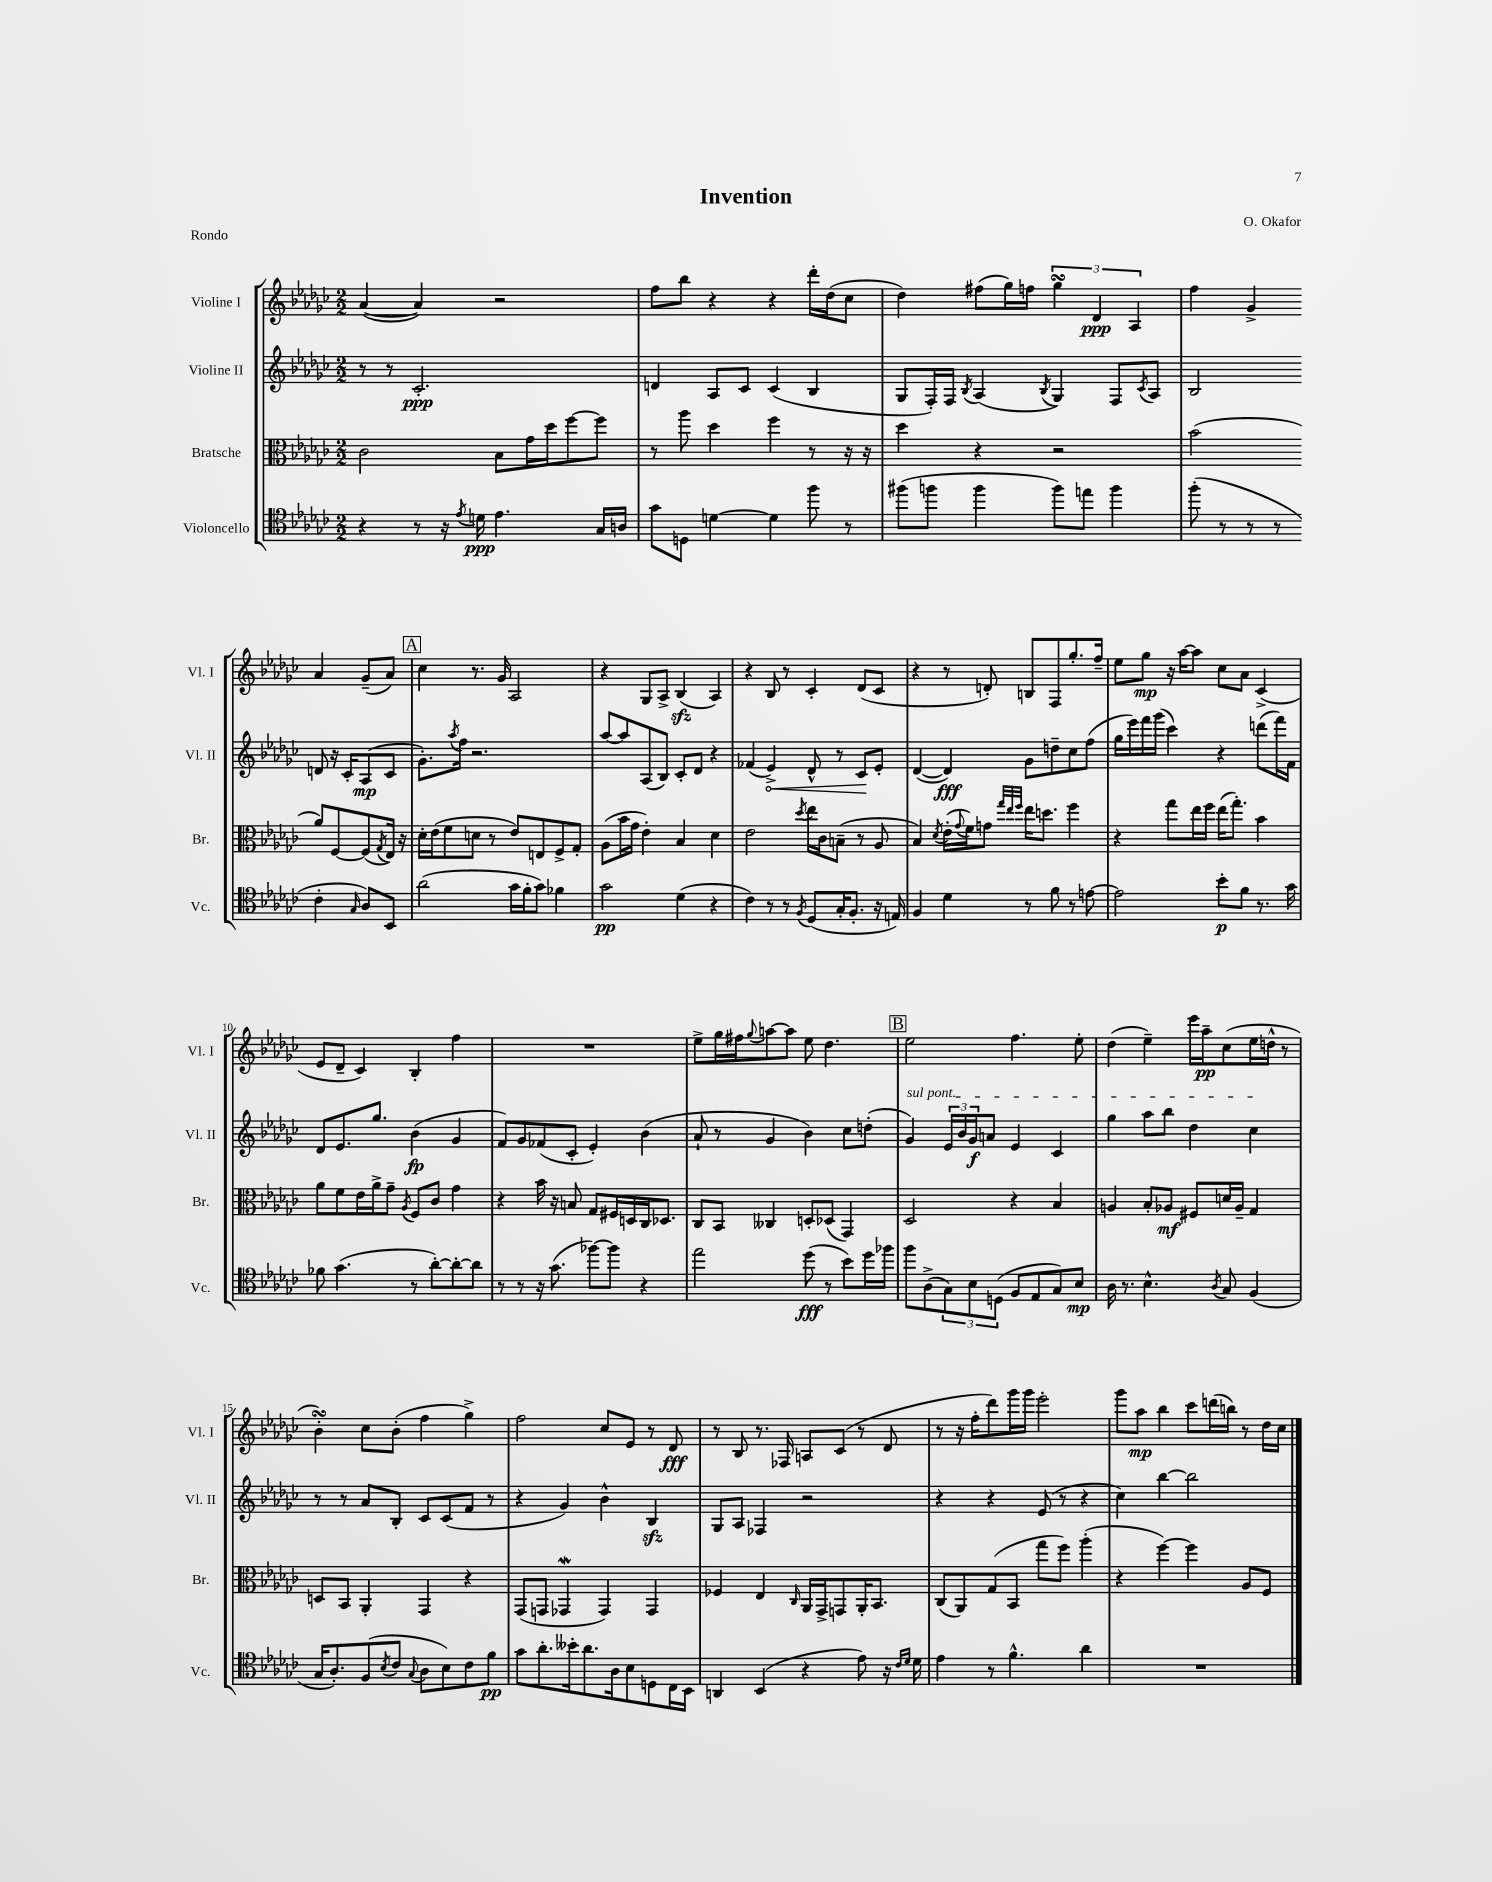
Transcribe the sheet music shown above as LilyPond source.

\header { title = "Invention" composer = "O. Okafor" piece = "Rondo" }
<<
\new StaffGroup <<
\new Staff = "s0" \with { instrumentName = "Violine I" shortInstrumentName = "Vl. I" } {
    \clef treble \key ges \major \numericTimeSignature \time 2/2
    aes'4~( aes'4) r2 |
    f''8 bes''8 r4 r4 des'''16-. des''16( ces''8 |
    des''4) fis''8( ges''16) f''16 \tuplet 3/2 { ges''4\turn des'4\ppp aes4 } |
    f''4 ges'4-> aes'4 ges'8--( aes'8) |
    \mark \markup { \box "A" } ces''4 r8. ges'16 aes2 |
    r4 ges8 aes8-> bes4\sfz( aes4) |
    r4 bes8 r8 ces'4-. des'8( ces'8 |
    r4 r8 d'8-.) b8 f8 ges''8.-. f''16-- |
    ees''8 ges''8\mp r16 aes''16~ aes''8 ces''8 aes'8 ces'4->( |
    ees'8 des'8-- ces'4) bes4-. f''4 |
    R1 |
    ees''8-> ges''16 fis''16 \appoggiatura { ges''8 } a''8~ a''8 ees''8 des''4. |
    \mark \markup { \box "B" } ees''2 f''4. ees''8-. |
    des''4( ees''4--) ees'''16 aes''16--\pp ces''8( ees''16 d''16-^ r8 |
    bes'4-.\turn) ces''8 bes'8-.( f''4 ges''4->) |
    f''2 ces''8 ees'8 r8 des'8\fff |
    r8 bes8 r8. fes16 a8 ces'8( r8 des'8 |
    r8 r16 f''16-. des'''8) ges'''16 ges'''16 ees'''2-. |
    ges'''8 aes''8\mp bes''4 ces'''8 d'''16( b''16) r8 des''16 ces''16 \bar "|." |
}
\new Staff = "s1" \with { instrumentName = "Violine II" shortInstrumentName = "Vl. II" } {
    \clef treble \key ges \major \numericTimeSignature \time 2/2
    r8 r8 ces'2.-.\ppp |
    d'4 aes8 ces'8 ces'4( bes4 |
    ges8 f16-.) f16 \acciaccatura { bes8 } aes4( \acciaccatura { bes8 } ges4) f8 \acciaccatura { ces'8 } aes8 |
    bes2 d'8 r16 ces'16-. aes8\mp( ces'8 |
    \mark \markup { \box "A" } ges'8.-.) \acciaccatura { aes''8 } f''16 r2. |
    aes''8~ aes''8 aes8( bes8) ces'8-. des'8 r4 |
    fes'4( \once \override Hairpin.circled-tip = ##t ees'4->\<) des'8-^ r8 ces'8\! ees'8-. |
    des'4~( des'4\fff) ges'8 d''8-- ces''8 f''8( |
    ges''16 ees'''16) f'''16 ges'''16( ces'''4) r4 d'''8( f'''16) f'16 |
    des'8 ees'8. ges''8. bes'4\fp( ges'4 |
    f'8) ges'8 fes'8( ces'8-. ees'4-.) bes'4( |
    aes'8-! r8 ges'4 bes'4) ces''8 d''8-.( |
    \mark \markup { \box "B" } \once \override TextSpanner.bound-details.left.text = \markup { \italic "sul pont." } ges'4\startTextSpan) \tuplet 3/2 { ees'16 bes'16 ges'16\f } a'8 ees'4 ces'4 |
    ges''4 aes''8 bes''8 des''4 ces''4\stopTextSpan |
    r8 r8 aes'8 bes8-. ces'8 ces'8( f'8 r8 |
    r4 ges'4) bes'4-^ bes4\sfz |
    ges8 aes8 fes4 r2 |
    r4 r4 ees'8( r8 r4 |
    ces''4) bes''4~ bes''2 \bar "|." |
}
\new Staff = "s2" \with { instrumentName = "Bratsche" shortInstrumentName = "Br." } {
    \clef alto \key ges \major \numericTimeSignature \time 2/2
    ces'2 bes8 ges'16 des''16 f''8~ f''8 |
    r8 aes''8 des''4 f''4 r8 r16 r16 |
    des''4 r4 r2 |
    bes'2( aes'8) f8~ f8( \acciaccatura { ges8 } ees16) r16 |
    \mark \markup { \box "A" } des'16-. ees'16( f'8 d'8 r8 ees'8) e8 f8-> ges8-. |
    aes8( bes'16 ges'16 ees'4-.) bes4 des'4 |
    ees'2 \acciaccatura { des''8 } ees''16 ces'16 b8--( r8 aes8 |
    bes4) \acciaccatura { des'8 } ees'16-.( \appoggiatura { ges'8 } f'16) g'8 \grace { ges''32 ees''32 f''32 } ees''16 d''8. f''4 |
    r4 ges''8 ees''16 f''16 ees''16( ges''8.-.) bes'4 |
    aes'8 f'8 ees'16 aes'16-> ges'8-- \acciaccatura { aes8 } f8 ces'8 ges'4 |
    r4 bes'16 r16 b8 ges8 fis16 d16 ces16 des8. |
    ces8 bes,8 ceses4 d8-. des8( ges,4) |
    \mark \markup { \box "B" } des2 r4 bes4 |
    a4 bes8-. aes8\mf fis8 d'16 aes16-- ges4 |
    d8 bes,8 aes,4-. ges,4 r4 |
    ges,8( g,8 ges,4\mordent ges,4) ges,4 |
    fes4 ees4 \grace { ces16 } aes,16 ges,16-> g,8 aes,16-. bes,8. |
    ces8( aes,8) ges8( bes,8 ges''8 f''8) aes''4-.( |
    r4 f''4~) f''4 aes8 f8 \bar "|." |
}
\new Staff = "s3" \with { instrumentName = "Violoncello" shortInstrumentName = "Vc." } {
    \clef tenor \key ges \major \numericTimeSignature \time 2/2
    r4 r8 r16 \acciaccatura { ees'8 } d'16\ppp ees'4. ges16 a16 |
    ges'8 d8 d'4~ d'4 f''8 r8 |
    fis''8( f''8 f''4 f''8) e''8 f''4 |
    f''8-.( r8 r8 r8 ces'4-. \grace { ges16 } aes8) bes,8 |
    \mark \markup { \box "A" } aes'2( ges'16 f'16-. ges'8) fes'4 |
    ges'2\pp des'4( r4 |
    ces'4) r8 r8 \acciaccatura { f8 } des8( ges16-. f8.-. r16 e16) |
    f4 des'4 r8 f'8 r8 e'8~ |
    e'2 bes'8-.\p f'8 r8. ges'16 |
    fes'8 ges'4.( r8 aes'8~-.) aes'8~-. aes'8 |
    r8 r8 r16 ges'8.( fes''8~) fes''8 r4 |
    ees''2 des''8\fff( r8 bes'8) des''16 fes''16 |
    \mark \markup { \box "B" } f''8 aes8->( \tuplet 3/2 { ges8) bes8 d8( } f8 ees8 ges8) bes8\mp |
    aes16 r8. bes4.-^ \acciaccatura { aes8 } ges8 f4( |
    ges16 aes8.-.) f8( \acciaccatura { bes8 } ces'8 \appoggiatura { ges8 } aes8 bes8) ces'8 f'8\pp |
    ges'8 aes'8.-. beses'16-. aes'8. aes16 bes8 d8 ces16 bes,16 |
    a,4 bes,4( r4 ees'8) r16 \grace { ces'16 des'16 } des'16 |
    ees'4 r8 f'4.-^ aes'4 |
    R1 \bar "|." |
}
>>
>>
